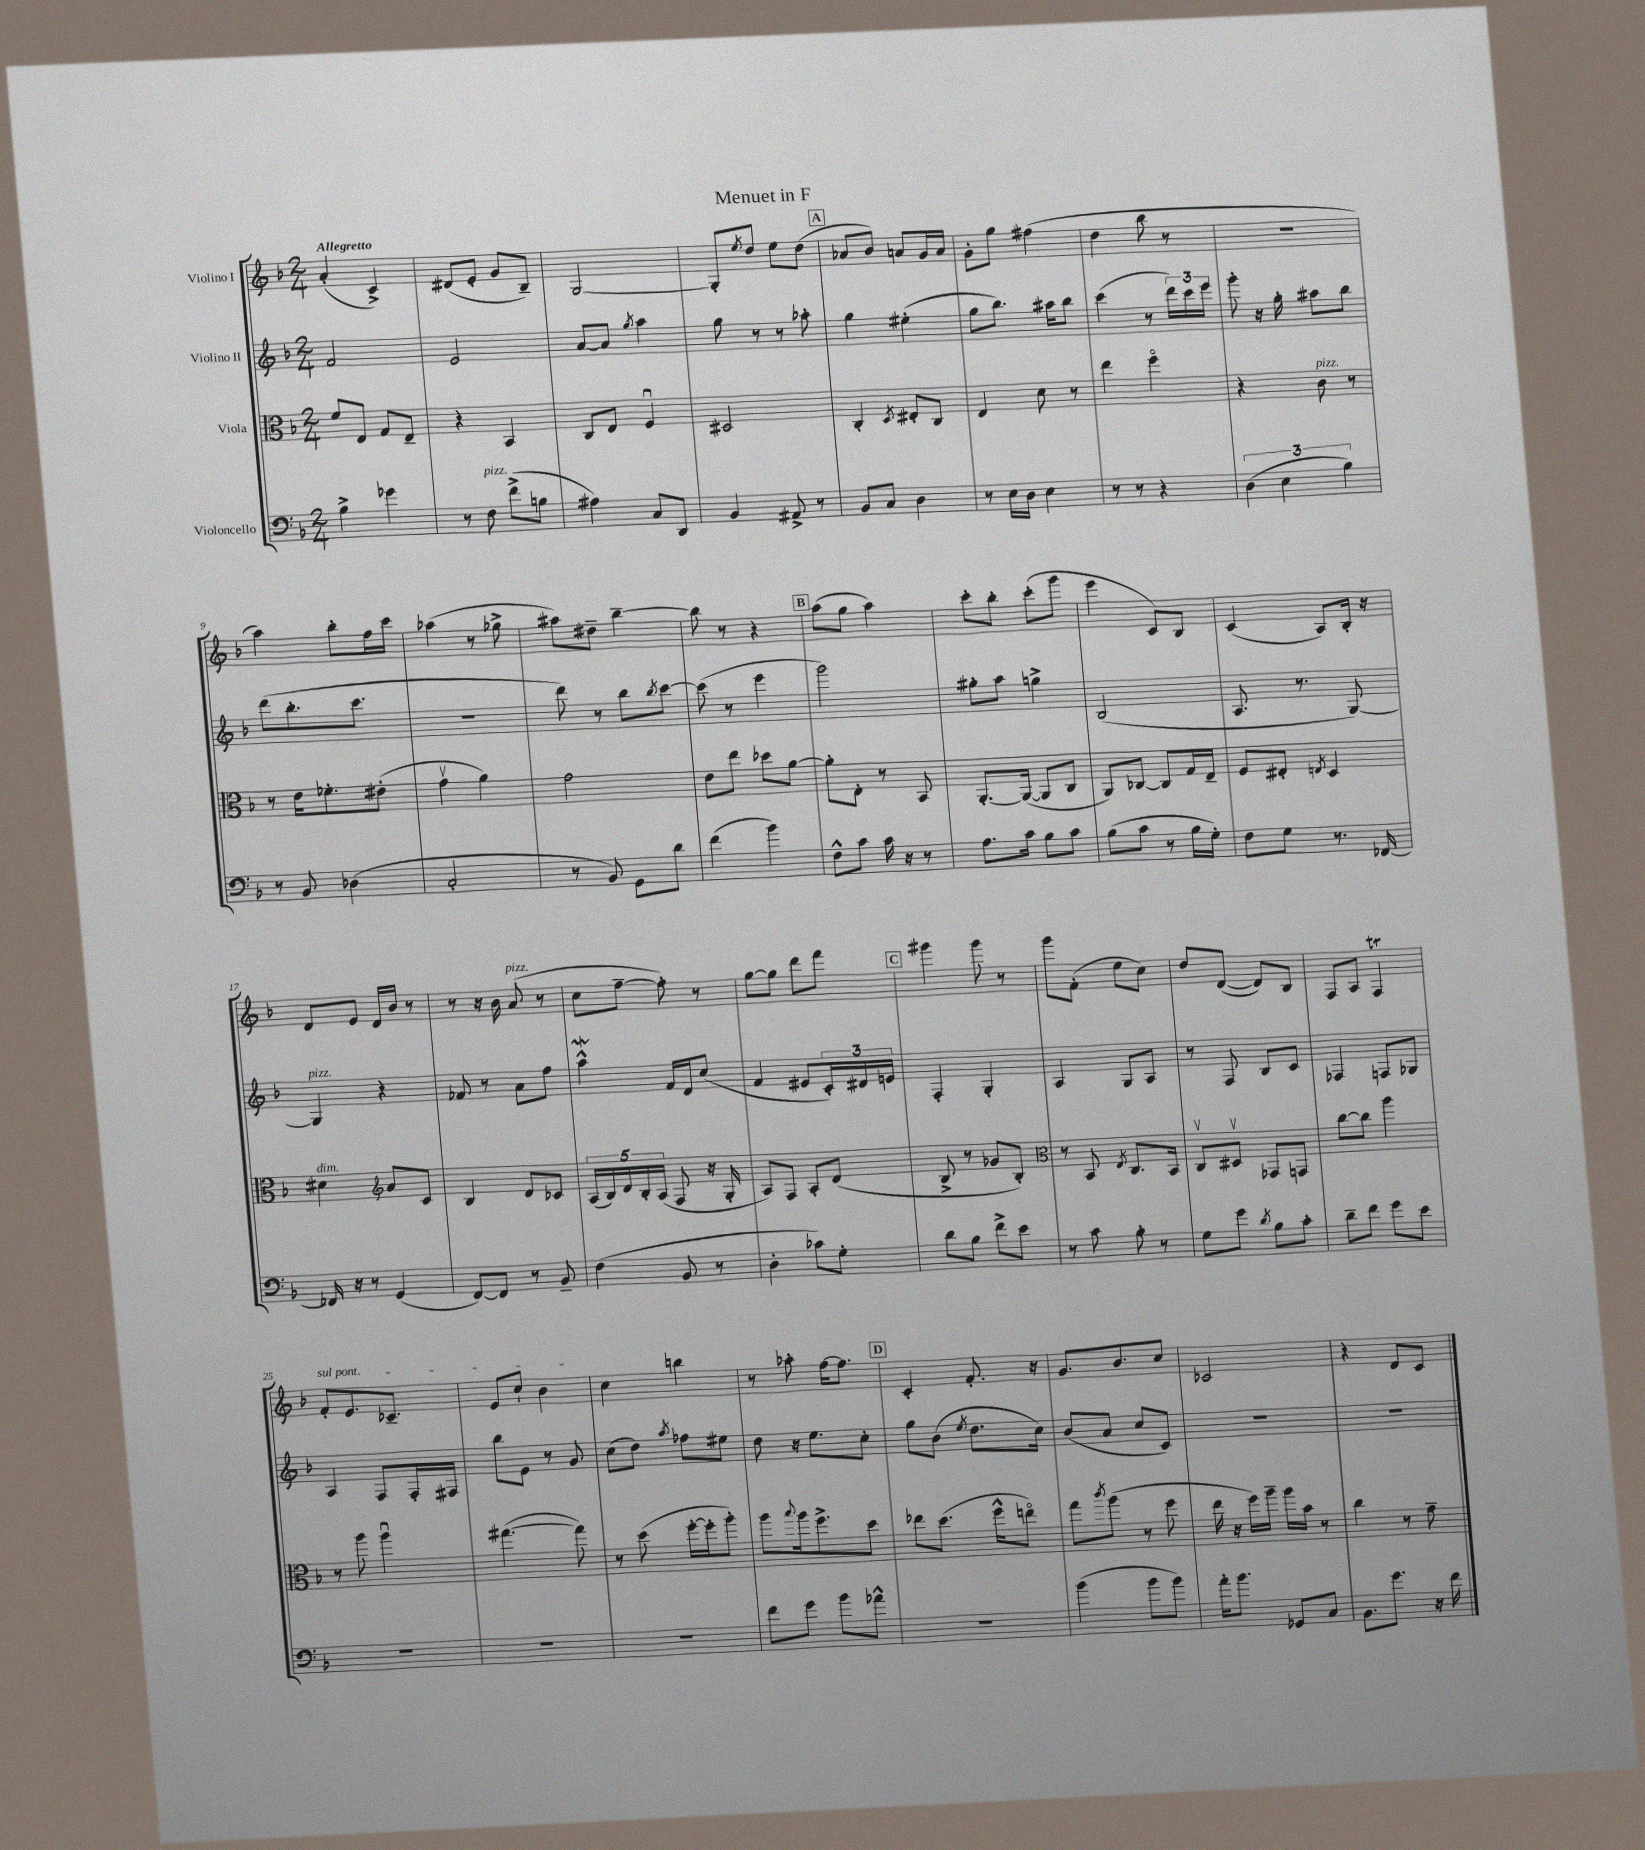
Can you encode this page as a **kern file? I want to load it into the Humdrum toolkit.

**kern	**kern	**kern	**kern
*part4	*part3	*part2	*part1
*staff4	*staff3	*staff2	*staff1
*I"Violoncello	*I"Viola	*I"Violino II	*I"Violino I
*clefF4	*clefC3	*clefG2	*clefG2
*k[b-]	*k[b-]	*k[b-]	*k[b-]
*M2/4	*M2/4	*M2/4	*M2/4
=1	=1	=1	=1
!	!	!	!LO:TX:a:B:t=Allegretto
4B-^\	8f/L	2f/	(4a'/
.	8E/J	.	.
4g-X\	8G/L	.	4c^/)
.	8E~/J	.	.
=2	=2	=2	=2
8r	4r	2e/	(8d#X/L
!LO:TX:a:i:t=pizz.	!	!	!
8F\	.	.	8e'/J
(8f^\L	4BB-/	.	8g/L
8Bn\J	.	.	8B-~/J)
=3	=3	=3	=3
4A#X\)	8C/L	[8a/L	[2G/
.	8E/J	8a/J]	.
.	.	8qgg/	.
8C/L	4Fu/	4aa\	.
8DD/J	.	.	.
=4	=4	=4	=4
4BB-/	2D#X/	8gg\	8G'/L]
.	.	.	8qee/
.	.	8r	8dd/J
8AA#X^/	.	8r	8ee\L
8r	.	8aa-X'\	(8dd\J
!!LO:REH:place=s1:t=A
=5	=5	=5	=5
8BB-/L	4C'/	4gg\	8a-X/L
8C/J	.	.	8b-/J)
.	8qD/	.	.
4D\	8E#X'/L	(4ee#X'\	8an/L
.	8C/J	.	16g/L
.	.	.	16a/JJ
=6	=6	=6	=6
8r	4E/	8gg\L	8g'\L
16E\LL	.	8.bb-\J)	8gg\J
16D\JJ	.	.	.
4E\	8d\	.	(4ff#X\
.	.	16aa#X\KL	.
.	8r	8bb-\J	.
=7	=7	=7	=7
8r	4ee\	(4ccc\	4dd\
8r	.	.	.
4r	4ff\	8r	8bb-\
.	.	24ddd\LL)	8r
.	.	24ccc\	.
.	.	24eee\JJ	.
=8	=8	=8	=8
(6D\	4r	8ggg'\	2r
.	.	16r	.
6E\	.	.	.
.	.	16gg'\	.
!	!LO:TX:a:i:t=pizz.	!	!
.	8c\	8aa#X\L	.
6B-\)	.	.	.
.	8r	8bb-\J	.
!!LO:LB:g=z
=9	=9	=9	=9
8r	8r	(8ddd\L	4aa\)
8BB-/	16e\KL	8.bb-'\	.
.	8.f-X'\	.	.
(4D-X\	.	.	8bb-'\L
.	.	8.ccc\J	.
.	(8e#X'\J	.	16ff\L
.	.	.	16ccc\JJ
=10	=10	=10	=10
2C'/	4gv\	2r	(4aa-X\
.	4a\)	.	8r
.	.	.	8gg-X^\
=11	=11	=11	=11
8r	2g\	8ddd\)	8aa#X\L)
8BB-/)	.	8r	8dd#X~\J
8GG\L	.	8bb-\L	[4bb-~\
.	.	8qbb-/	.
8d\J	.	[8ccc\J	.
=12	=12	=12	=12
(4f\	8e\L	(8ccc\]	8bb-\]
.	8ee\J	8r	8r
4b-\)	8dd-X\L	4eee\	4r
.	[8a\J	.	.
!!LO:REH:place=s1:t=B
=13	=13	=13	=13
8F^^\L	8a'\L]	2ggg\)	(8aa\L
8c\J	8E'\J	.	8gg\J
16c\	8r	.	4aa\)
16r	.	.	.
8r	8BB-/	.	.
=14	=14	=14	=14
8.A\L	[8.AA'/L	8gg#X'\L	8ccc'\L
.	.	8aa\J	8bb-'\J
16c\Jk	(16AA/Jk_	.	.
8B-\L	8AA/L]	4ggn^\	(8ccc'\L
8c\J	8C/J	.	8ggg\J
=15	=15	=15	=15
(8B-\L	8AA/L)	(2B-/	4eee\
8c\J	[8C-X/J	.	.
8r	8C-/L]	.	8c/L)
16B-\LL	16G/L	.	8B-/J
16G'\JJ)	16E~/JJ	.	.
=16	=16	=16	=16
8F\L	8F/L	8.A/	(4c/
8G\J	8E#X'/J	.	.
.	.	8.r	.
.	8qEn/	.	.
8.r	4D/	.	8A/L)
.	.	[8G/)	16B-'/Jk
[16FF-X/	.	.	16r
!!LO:LB:g=z
=17	=17	=17	=17
!	!	!LO:TX:a:i:t=pizz.	!
!	!LO:TX:a:i:t=dim.	!	!
16FF-X/]	4d#X\	4G/]	8d/L
16r	.	.	.
8r	.	.	8e/J
*	*clefG2	*	*
(4GG/	8a/L	4r	16d/LL
.	.	.	16b-/JJ
.	8c/J	.	8r
=18	=18	=18	=18
[8FF/L)	4B-/	8f-X/	8r
8FF/J]	.	8r	16r
.	.	.	16b-\
!	!	!	!LO:TX:a:i:t=pizz.
8r	8d/L	8a\L	(8a/
8BB-~/	8c-X/J	8ff\J	8r
=19	=19	=19	=19
(4F\	(20A/LL	4aaW^^\	8cc\L
.	20B-/)	.	.
.	20d/	.	.
.	.	.	[8ff~\J
.	20B-'/	.	.
.	(20A/JJ	.	.
8BB-/	8F/	16f/LL	8ff'\])
.	.	16d/J	.
8r	16r	(8cc/J	8r
.	16G'/	.	.
=20	=20	=20	=20
4D'\	8A/L)	4f/	[8gg\L
.	8F/J	.	8gg\J]
8c-X\L)	8A'/L	8e#X/L	8ddd\L
8G'\J	(8d/J	24c'/L)	8fff\J
.	.	24d#X/	.
.	.	24en/JJ	.
!!LO:REH:place=s1:t=C
=21	=21	=21	=21
8d\L	8B-^/	4F'/	4ggg#X\
8B-\J	8r	.	.
8f^\L	8g-X/L	4G'/	8ggg#\
8e\J	8B-'/J)	.	8r
=22	=22	=22	=22
*	*clefC3	*	*
8r	8r	4A/	8ggg\L
8c\	8BB-/	.	(8f'\J
.	8qE/	.	.
8B-'\	8.C/L	8G/L	8ee\L
8r	.	8A/J	8cc\J)
.	16BB-/Jk	.	.
=23	=23	=23	=23
8G\L	8Cv/L	8r	8dd/L
8g\J	8D#Xv/J	8F/	([8d/J
8qd/	.	.	.
8B-\L	8GG-X/L	8B-/L	8d/L])
8c'\J	8GGn/J	8c/J	8B-/J
=24	=24	=24	=24
8d~\L	[8cc\L	4F-X/	8F/L
8f\J	8cc\J]	.	8A/J
8g\L	4aa\	8Fn/L	4FT/
8e\J	.	8G-X/J	.
!!LO:LB:g=z
=25	=25	=25	=25
!	!	!	!LO:TX:a:i:t=sul pont.
2r	8r	4A/	8f'/L
.	8aa\	.	8.e/
.	4aau\	8F/L	.
.	.	.	8.c-X~/J
.	.	16F'/L	.
.	.	16F#X/JJ	.
=26	=26	=26	=26
2r	([4.gg#X\	8bb-\L	8e/L
.	.	8e\J	8cc`/J
.	.	8r	4b-\
.	8gg#\])	8g/	.
=27	=27	=27	=27
2r	8r	(8cc\L	4cc\
.	(8dd\	8dd\J)	.
.	.	8qaa/	.
.	[16ff'\LL	8ff-X\L	4bbn\
.	16ff'\J]	.	.
.	8aa'\J)	8ee#X\J	.
=28	=28	=28	=28
8f\L	8aa\L	8dd\	8r
.	8qqbb-/	.	.
8g\J	16aa\k	16r	8aa-X'\
.	8.ff^\	8.ee\L	.
8b-\L	.	.	[16ff\KL
.	.	.	8.ff\J]
8a-X^^\J	8dd\J	8cc'\J	.
!!LO:REH:place=s1:t=D
=29	=29	=29	=29
2r	8ee-X\L	8gg\L	4c'/
.	(8.dd\J	(8b-\J	.
.	.	8qee/	.
.	.	8.dd\L	8.f'/
.	16ff^^\KL	.	.
.	8een\J)	.	.
.	.	16cc\Jk)	16r
=30	=30	=30	=30
(4b-\	8gg\L	(8b-/L	8.g/L
.	8qccc/	.	.
.	(8aa\J	8a/J	.
.	.	.	8.b-/
8b-\L	8r	8cc/L	.
8b-\J)	8ff\	8c/J)	8cc/J
=31	=31	=31	=31
16a'\KL	16ee\	2r	2c-X/
8.b-\J	16r	.	.
.	16ff\LL)	.	.
.	16aa~\JJ	.	.
8GG-X/L	16aa\LL	.	.
.	16b-\JJ	.	.
8C/J	8r	.	.
=32	=32	=32	=32
8.BB-\L	4cc\	2r	4r
8.g\J	.	.	.
.	8r	.	8d/L
16r	8g~\	.	8c/J
16f\	.	.	.
==	==	==	==
*-	*-	*-	*-
